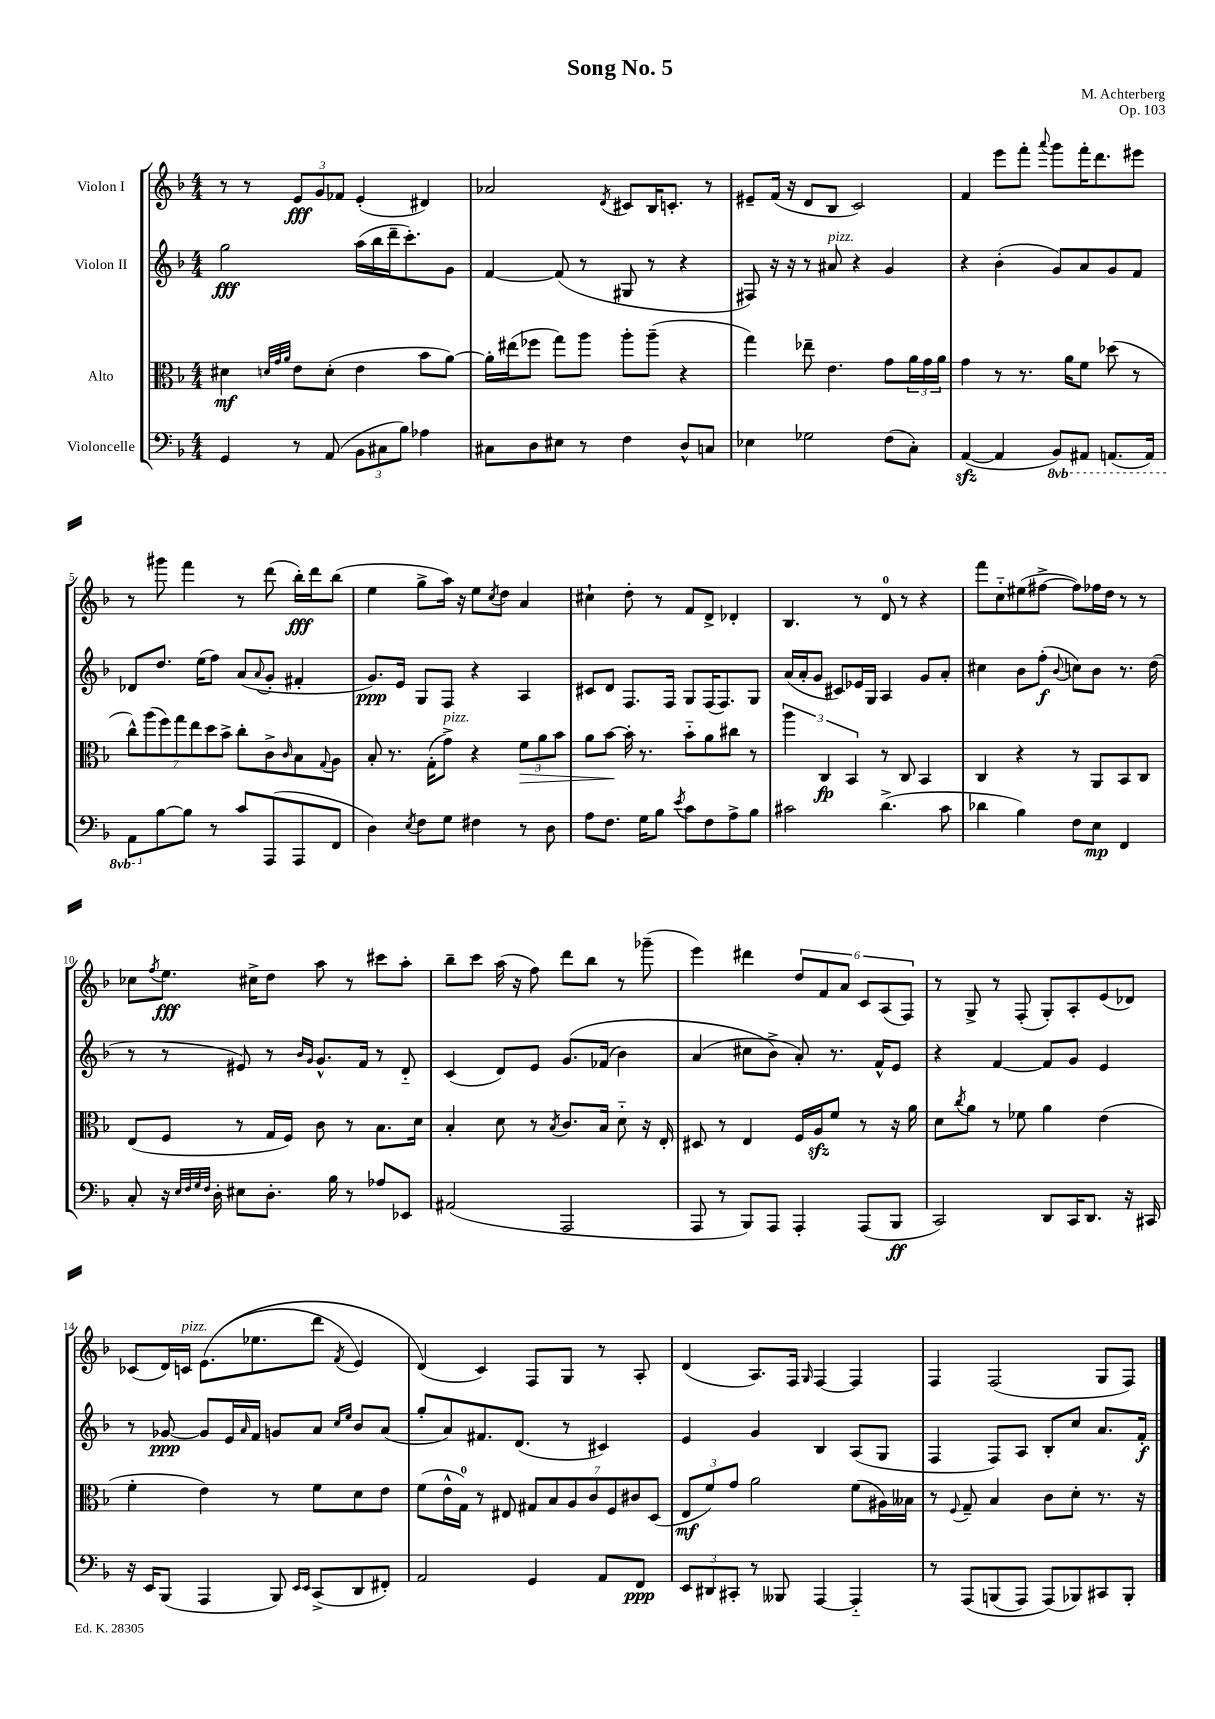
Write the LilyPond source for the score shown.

\header { title = "Song No. 5" composer = "M. Achterberg" opus = "Op. 103" }
<<
\new StaffGroup <<
\new Staff = "s0" \with { instrumentName = "Violon I" } {
    \clef treble \key f \major \numericTimeSignature \time 4/4
    r8 r8 \tuplet 3/2 { e'8\fff g'8 fes'8 } e'4-.( dis'4) |
    aes'2 \acciaccatura { d'8 } cis'8 bes16 c'8.-. r8 |
    eis'8-- f'16( r16 d'8 bes8 c'2) |
    f'4 e'''8 f'''8-. \appoggiatura { a'''8 } g'''8 f'''16-. d'''8. eis'''8 |
    r8 gis'''8 f'''4 r8 d'''8( bes''16-.\fff) d'''16 bes''8( |
    e''4 g''8-> a''16) r16 e''8 \acciaccatura { c''8 } d''8 a'4 |
    cis''4-! d''8-. r8 f'8 d'8-> des'4-. |
    bes4. r8 d'8-0 r8 r4 |
    f'''8 c''8-_ eis''8( fis''8~-> fis''8) fes''16 d''16 r8 r8 |
    ces''8 \acciaccatura { f''8 } e''8.\fff cis''16-> d''8 a''8 r8 cis'''8 a''8-. |
    bes''8-- c'''8 a''16( r16 f''8) d'''8 bes''8 r8 ges'''8--( |
    e'''4) dis'''4 \tuplet 6/4 { d''8 f'8 a'8 c'8 a8( f8) } |
    r8 g8-> r8 f8-.( g8-.) a8-. e'8( des'8) |
    ces'8( d'16) c'16^\markup { \italic "pizz." } e'8.(\( ees''8. d'''8 \acciaccatura { f'8 } e'4) |
    d'4(\) c'4) f8 g8 r8 a8-. |
    d'4( a8.) f16 \grace { g16 } f4~ f4 |
    f4 f2( g8 f8) \bar "|." |
}
\new Staff = "s1" \with { instrumentName = "Violon II" } {
    \clef treble \key f \major \numericTimeSignature \time 4/4
    g''2\fff a''16( bes''16 d'''16-- c'''8.-.) g'8 |
    f'4~ f'8( r8 gis8 r8 r4 |
    fis8) r16 r16 r8 ais'8^\markup { \italic "pizz." } r4 g'4 |
    r4 bes'4-.( g'8) a'8 g'8 f'8 |
    des'8 d''8. e''16( f''8) a'8( \appoggiatura { a'8 } g'8-. fis'4-. |
    g'8.\ppp) e'16 g8 f8 r4 a4 |
    cis'8 d'8 f8. f16 g8 f16( f8.) g8 |
    a'16( a'16-. g'8 cis'8) ees'16 g16 a4 g'8 a'8-. |
    cis''4 bes'8 f''8-.\f( \appoggiatura { bes'8 } c''8) bes'8 r8. d''16( |
    r8 r8 eis'8) r8 \grace { bes'16 g'16 } g'8.-^ f'16 r8 d'8-_ |
    c'4( d'8) e'8 g'8.\( fes'16( bes'4) |
    a'4( cis''8 bes'8->\) a'8-.) r8. f'16-^ e'8 |
    r4 f'4~ f'8 g'8 e'4 |
    r8 ges'8~\ppp ges'8 e'16 \grace { a'16 } f'16 g'8 a'8 \grace { c''16 e''16 } bes'8 a'8( |
    g''8-. a'8) fis'8. d'8.( r8 cis'4) |
    e'4 g'4 bes4 a8( g8 |
    f4 f8) a8 bes8-. c''8 a'8. f'16-.\f \bar "|." |
}
\new Staff = "s2" \with { instrumentName = "Alto" } {
    \clef alto \key f \major \numericTimeSignature \time 4/4
    dis'4\mf \grace { d'32 g'32 a'32 } e'8 d'8-.( e'4 bes'8 a'8~) |
    a'16-. eis''16( fes''8 g''8) a''8 a''8-. a''8--( r4 |
    g''4) ees''8-- e'4. g'8 \tuplet 3/2 { a'16 g'16 a'16 } |
    g'4 r8 r8. a'16 f'8 des''8( r8 |
    \tuplet 7/4 { c''8-^) a''8( f''8) g''8 e''8 d''8 bes'8-> } c''8-. c'8-> \grace { c'16 } bes8 \appoggiatura { g8 } a8 |
    bes8-. r8. g16-.( g'8->^\markup { \italic "pizz." }) r4 \tuplet 3/2 { f'8\> a'8 bes'8 } |
    a'8 bes'8~\! bes'16-. r8. bes'8-_ a'8 cis''8 r8 |
    \tuplet 3/2 { a''4 c4\fp bes,4 } r8 c8 bes,4 |
    c4 r4 r8 a,8 bes,8 c8 |
    e8( f8 r8 g16 f16) c'8 r8 bes8. d'16 |
    bes4-. d'8 r8 \acciaccatura { bes8 } c'8. bes16 d'8-_ r16 e16-. |
    dis8 r8 e4 f16 a16\sfz f'8 r8 r16 a'16 |
    d'8 \acciaccatura { c''8 } a'8 r8 fes'8 a'4 e'4( |
    f'4-. e'4) r8 f'8 d'8 e'8 |
    f'8( e'16-^ g16-0) r8 eis8 \tuplet 7/4 { gis8 bes8 a8 c'8 f8 cis'8 d8( } |
    \tuplet 3/2 { e8\mf f'8) g'8 } a'2 f'8( ais16) beses16 |
    r8 \appoggiatura { f8 } g8-- bes4 c'8 d'8-. r8. r16 \bar "|." |
}
\new Staff = "s3" \with { instrumentName = "Violoncelle" } {
    \clef bass \key f \major \numericTimeSignature \time 4/4 \set Staff.ottavationMarkups = #ottavation-simple-ordinals
    g,4 r8 a,8( \tuplet 3/2 { bes,8 cis8 bes8) } aes4 |
    cis8 d8 eis8 r8 f4 d8-^ c8 |
    ees4 ges2 f8( c8-.) |
    a,4~\sfz( a,4 \ottava #-1 bes,,8) ais,,8 a,,8.( a,,16) |
    a,,8 \ottava #0 bes8~ bes8 r8 c'8 a,,8( a,,8 f,8 |
    d4) \acciaccatura { e8 } f8 g8 fis4 r8 d8 |
    a8 f8. g16 bes8 \acciaccatura { e'8 } c'8 f8 a8-> bes8 |
    cis'2 d'4.->( cis'8 |
    des'4 bes4) f8 e8\mp f,4 |
    c8-. r16 \grace { e32 f32 g32 f32 } d16-. eis8 d8.-. bes16 r8 aes8 ees,8 |
    ais,2( a,,2 |
    a,,8 r8 bes,,8) a,,8 a,,4-. a,,8( bes,,8\ff |
    c,2) d,8 c,16 d,8. r16 cis,16 |
    r16 e,16 bes,,8( a,,4 bes,,8) \grace { e,16 e,16 } c,8->( d,8 fis,8-.) |
    a,2 g,4 a,8 f,8\ppp |
    \tuplet 3/2 { e,8 dis,8 cis,8-. } r8 beses,,8 a,,4~ a,,4-_ |
    r8 a,,8\( b,,8( a,,8) a,,8(\) bes,,8) cis,8 bes,,8-. \bar "|." |
}
>>
>>
